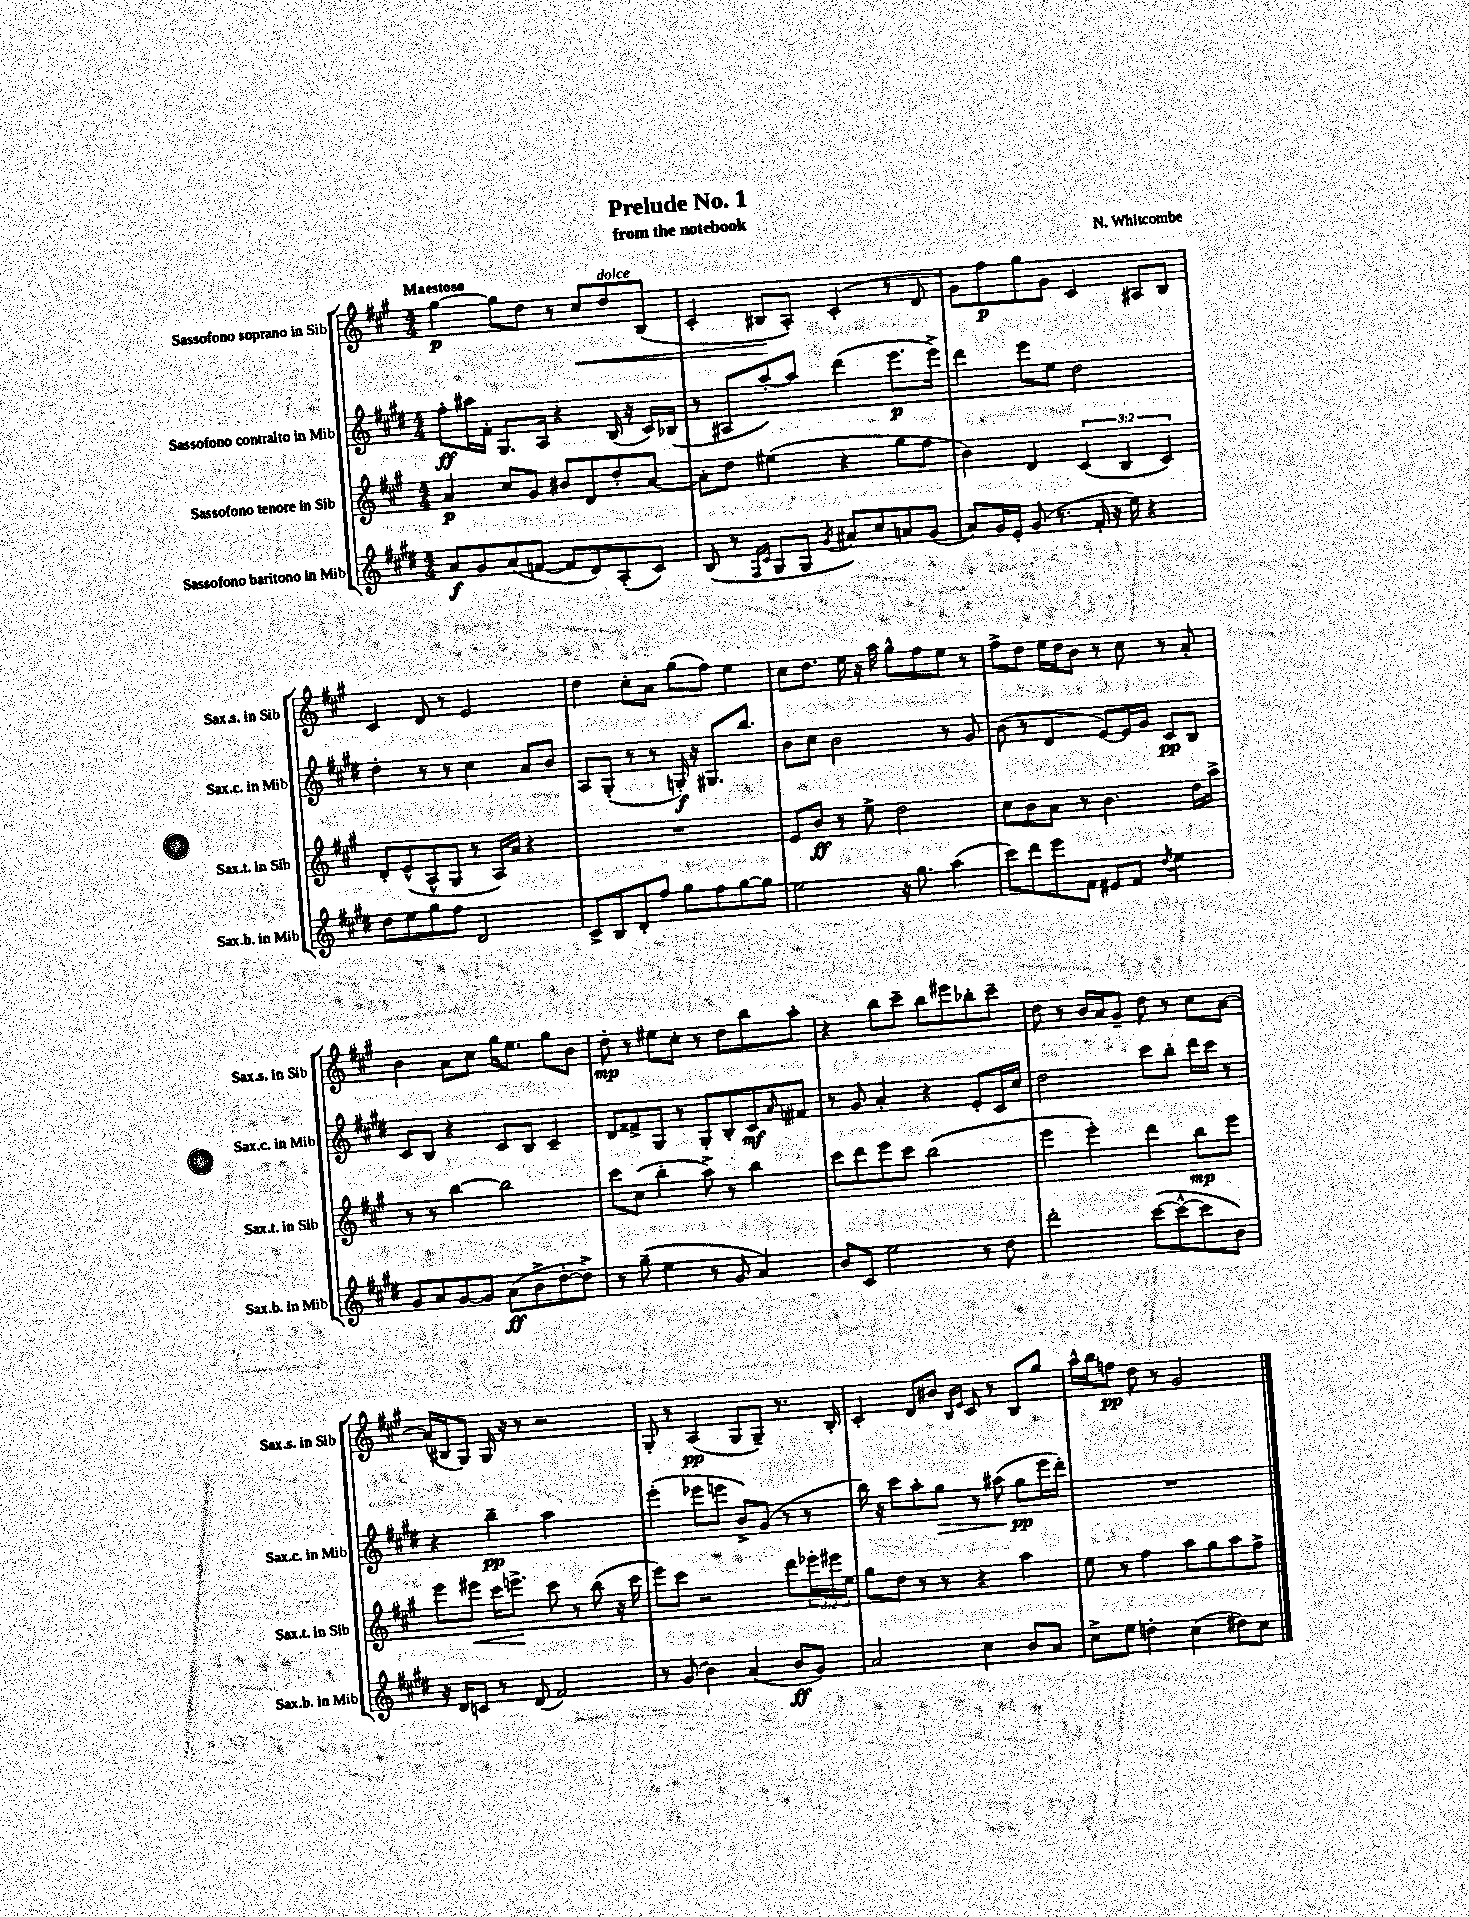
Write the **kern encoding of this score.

**kern	**kern	**kern	**kern
*staff4	*staff3	*staff2	*staff1
*clefG2	*clefG2	*clefG2	*clefG2
*k[f#c#g#d#]	*k[f#c#g#]	*k[f#c#g#d#]	*k[f#c#g#]
*M4/4	*M4/4	*M4/4	*M4/4
8a	4a	8ff#'	[4gg#
8g#	.	16aa#	.
.	.	16f#'	.
(8a	8cc#	8.G#	8gg#]
[8f	8g#	.	8dd
.	.	16A	.
8f]	8b#	4r	8r
8d#)	8d	.	8cc#
(8A'	8dd'	(16B	8dd
.	.	16r	.
8c#)	[8a	16c#)	(8B
.	.	(16B-	.
=	=	=	=
(8B	8a']	8r	4c#'
8r	8dd	8A#	.
16qqF#	.	.	.
16qqc#	.	.	.
8G#	(4ee#	[8aa')	8B#
8G#	.	8aa]	8A')
8qg#	.	.	.
8a#)	4r	(4ddd#	(4c#'
8cc#	.	.	.
8a	8gg#	8.eee	8r
(8g#	8ff#	.	8d
.	.	16eee^)	.
=	=	=	=
8a)	4b)	4ddd#	8g#)
16g#	.	.	8ff#
16e'	.	.	.
(8g#	4d	8eee	8gg#
8.r	.	8ee	8g#
.	(6c#	2dd#	4c#
16f#'	.	.	.
16r	.	.	.
.	6B	.	.
16ee)	.	.	.
4r	.	.	8A#
.	6c#)	.	.
.	.	.	8B
=	=	=	=
8dd#	8d'	4dd#'	4c#
8ee	(8e^^	.	.
8gg#	8A^^	8r	8d
8ff#	8G#	8r	8r
2d#	8r	4cc#	2e
.	16A)	.	.
.	16a	.	.
.	4r	8a	.
.	.	8b	.
=	=	=	=
8c#^	1r	8A	4dd
8B	.	(8G#'	.
8d#'	.	8r	8cc#'
8ff#	.	8r	8a
8gg#	.	16G')	(8gg#
.	.	16r	.
8ff#	.	8.G#	8ff#)
[8gg#	.	.	4ee
.	.	8.bb	.
8gg#]	.	.	.
=	=	=	=
2ee	8e	8b	8cc#
.	8b	8cc#	8.dd
.	8r	2b	.
.	.	.	16ee
.	8ee^	.	16r
.	.	.	16aa
16r	2dd	.	8gg#^^
8.gg#	.	.	.
.	.	.	8ff#
(4aa	.	8r	8ee
.	.	8g#	8r
=	=	=	=
8ccc#)	8cc#	(8b	8ff#^
8ddd#	8b	8r	8dd
8eee	8a	4d#	16ee
.	.	.	16dd
8f#	8r	.	8b
8e#	4.b	[8e)	8r
8f#	.	16e]	8cc#
.	.	16g#	.
8qdd#	.	.	.
4ee	.	8c#	8r
.	16dd	8B	8a'
.	16aa^	.	.
=	=	=	=
8g#	8r	8c#	4b
8a	8r	8B	.
[8g#	[4bb	4r	8a
8g#]	.	.	8cc#
(8a	2bb]	8c#	16gg#
.	.	.	8.ee
8b^	.	8B	.
[8dd#'	.	4c#~	8gg#
8dd#^])	.	.	8b
=	=	=	=
8r	8ccc#	8d#	8dd'
(8gg#~	(8cc#	8f##^	8r
4ee	4bb'	8G#	8ee#
.	.	8r	8cc#'
8r	8aa^)	8G#'	8r
8g#	8r	8B'	8dd
4a)	4bb	8c#	8bb
.	.	16qqa	.
.	.	8f#	8aa'
=	=	=	=
8b	8ccc#	8r	4r
8c#	8ddd	8g#	.
2ee	8eee	4a'	8bb
.	8ccc#	.	8ccc#~
.	(2bb	4r	8bb
.	.	.	8eee#
8r	.	8e'	8bb-'
8dd#	.	16c#	8ccc#~
.	.	16cc#	.
=	=	=	=
2ddd#'	4eee	2dd#	8dd
.	.	.	8r
.	4eee')	.	16b
.	.	.	16a
.	.	.	8g#~
([8ccc#	4ddd	8ccc#	8dd
8ccc#^^_	.	8bb'	8r
8ccc#]	8bb	16ddd#	8cc#
.	.	16ccc#	.
8b)	8eee	8r	[8a
=	=	=	=
16r	8eee	4r	(16a]
16d#	.	.	16B#
8c	8eee#	.	8G#)
8r	16ccc#	4bb~	16G#
.	8.eee^	.	16r
(8d#	.	.	8r
2f#)	8ccc#	2aa	2r
.	8r	.	.
.	(8bb	.	.
.	16r	.	.
.	16ccc#	.	.
=	=	=	=
8r	8eee)	(4eee'	8G#'
(8g#	8ccc#	.	8r
4b)	2r	8eee-	(4A
.	.	8eee	.
(4a	.	8b^)	8G#
.	.	(8g#	8G#~)
8b	8ddd	8r	8.r
8g#)	24eee-'	8r	.
.	24eee#	.	.
.	.	.	16B'
.	24ee	.	.
=	=	=	=
2a	8gg#	16bb)	4c#'
.	.	16r	.
.	8dd	8ccc#	.
.	8r	8aa'	8d
.	8r	8gg#	8b#
.	.	.	16qqB
.	.	.	16qqe
4cc#	4r	8r	8c#
.	.	(8aa#	8r
8b	4aa	8gg#	8B
8a	.	16eee	8gg#
.	.	16ddd#')	.
=	=	=	=
8cc#^	8ee	1r	16aa^^
.	.	.	16bb
8ee	8r	.	8ff
4dd'	4ff#	.	8dd
.	.	.	8r
(4cc#	8aa	.	2g#
.	8gg#	.	.
8dd#)	8aa	.	.
8cc#	8ff#^	.	.
==	==	==	==
*-	*-	*-	*-
